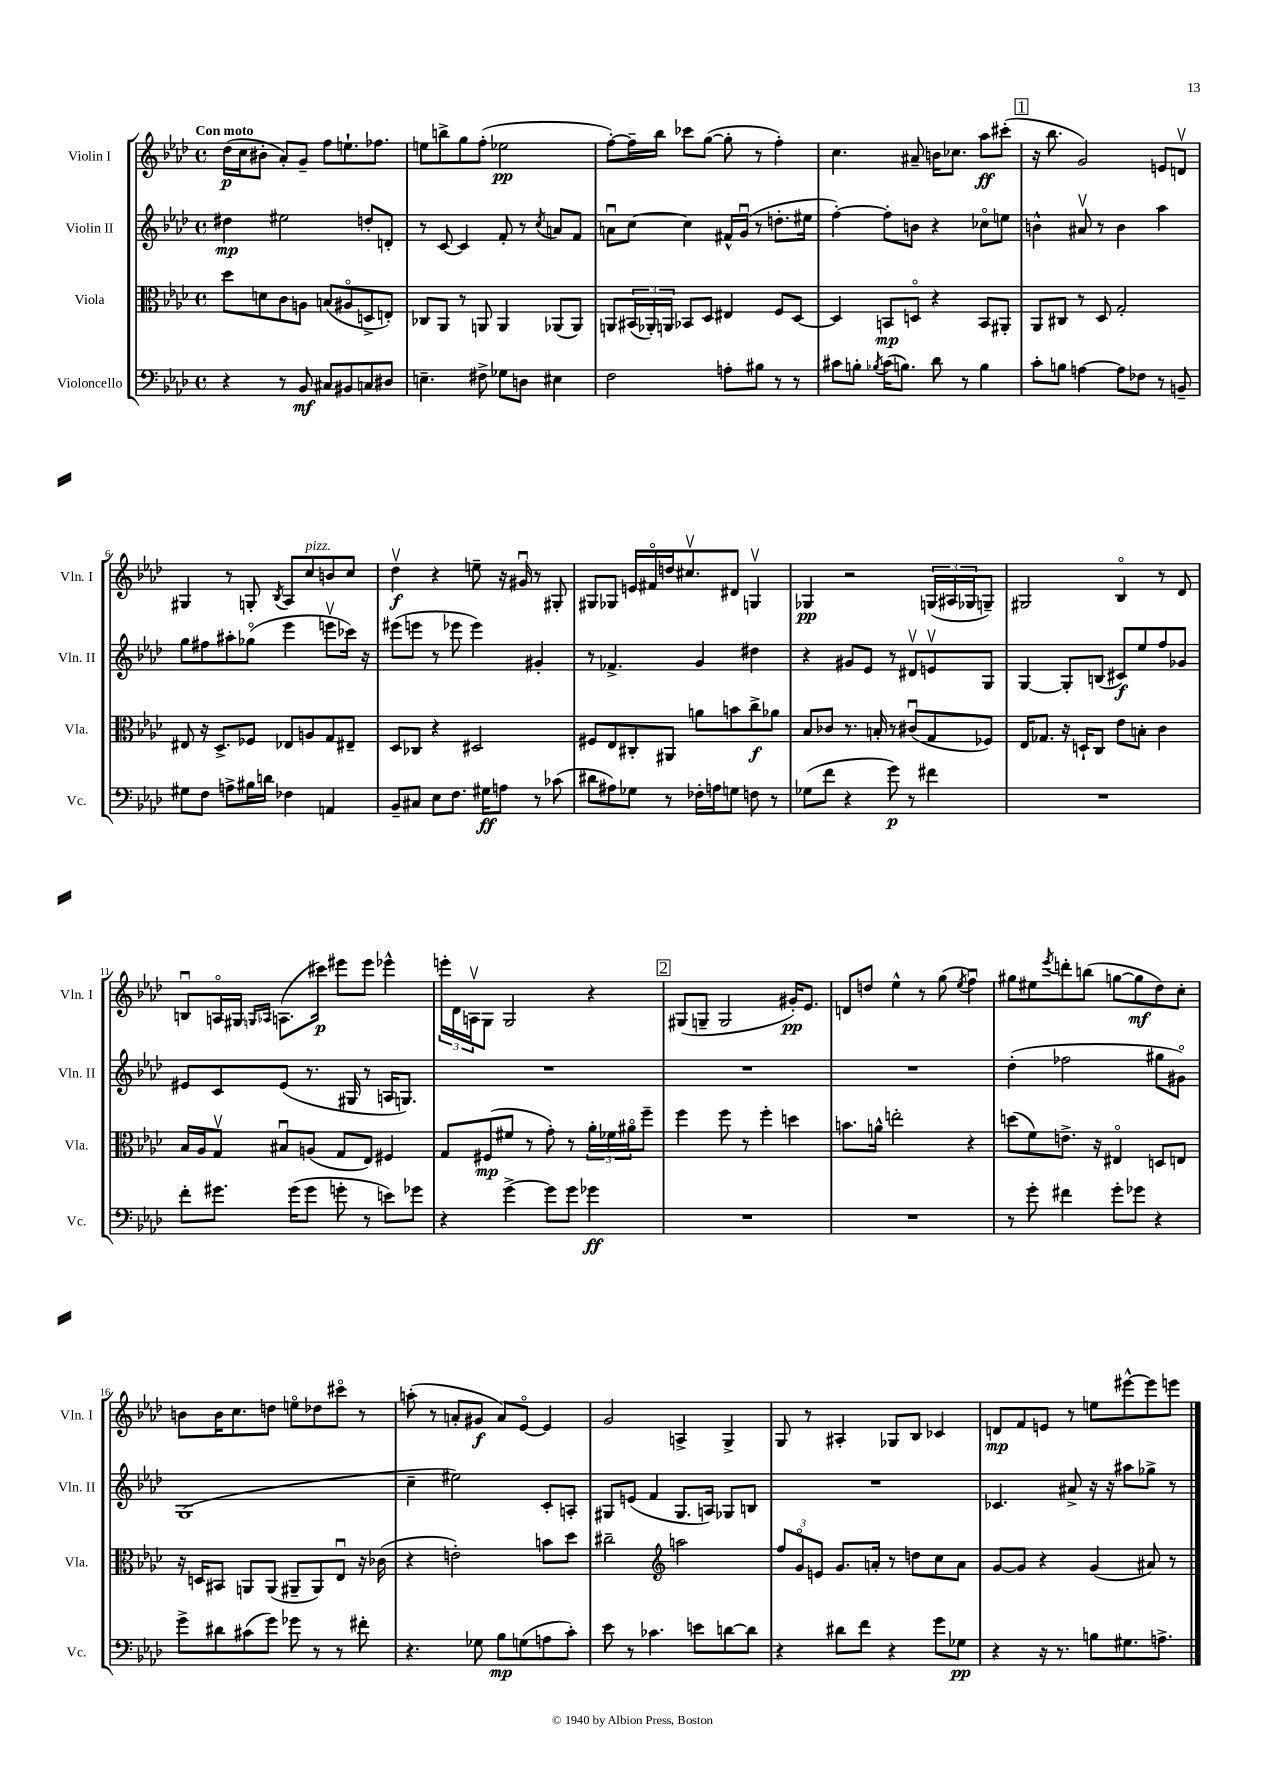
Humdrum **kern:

**kern	**kern	**kern	**kern
*staff4	*staff3	*staff2	*staff1
*clefF4	*clefC3	*clefG2	*clefG2
*k[b-e-a-d-]	*k[b-e-a-d-]	*k[b-e-a-d-]	*k[b-e-a-d-]
*M4/4	*M4/4	*M4/4	*M4/4
*met(c)	*met(c)	*met(c)	*met(c)
4r	8dd-	4dd#	(16dd-
.	.	.	16cc
.	8d	.	8b#'
8r	8c	2ee#	8a-')
8BB-	8A	.	8g~
8C#	(8B	.	8ff
8BB#	8A#o	.	8.ee`
8C	8D^	8dd'	.
.	.	.	8.ff-
8D#	8E')	8d'	.
=	=	=	=
4.E~	8C-	8r	8ee
.	8AA-	[8c	8bb^
.	8r	4c]	8gg
8F#^	8AA	.	(8ff'
8G-	4AA	8f'	2ee-
8D	.	8r	.
.	.	8qcc	.
4E#	(8AA-	8a	.
.	8AA-)	8f	.
=	=	=	=
2F	8AA	8au	[8ff')
.	(24BB#	[8cc	16ff~]
.	24AA-')	.	.
.	.	.	16bb-
.	24AA	.	.
.	8BB-	4cc]	8ccc-
.	8D-	.	([8gg
8A'	4E#	16f#^^	8gg']
.	.	(16gu	.
8B#	.	8r	8r
8r	8F	8.dd'	4ff')
8r	[8D-	.	.
.	.	16ee#	.
=	=	=	=
8c#	4D-]	[4ff')	4.cc
8B'	.	.	.
8qB-	.	.	.
(16c#	8BB	8ff']	.
8.B)	.	.	.
.	8Do	8b	8a#~
8d-	4r	4r	16b
.	.	.	8.cc-
8r	.	.	.
4B	8BB	8cc-o	8aa-
.	8AA#'	8ee	(8ccc#'
=	=	=	=
8c'	8AA-	4b^^	16r
.	.	.	8.bb-
8B	8C#	.	.
[4A	8r	8a#v	2g)
.	8D-	8r	.
8A]	2G'	4b	.
8F-	.	.	.
8r	.	4aa-	8e
8BB~	.	.	8dv
=	=	=	=
8G#	8E#	8gg	4G#
8F	16r	8ff#	.
.	8.D-^	.	.
8A^	.	8aa#'	8r
16B#	8F-	(8gg-o	8G'
16d	.	.	.
.	.	.	8qB-
4F-	8E-	4eee-	8A-
.	8A	.	8cc
4AA	8G	8eeev	8b
.	8E#~	16ccc-)	8cc
.	.	16r	.
=	=	=	=
8BB-~	8D-	(8eee#	4dd-v
8C#	8C-	8eee	.
8E-	4r	8r	4r
8.F	.	8eee-	.
.	2D#	4eee-)	8ee~
16G#	.	.	.
8A	.	.	16r
.	.	.	16g#u
8r	.	4g#'	8r
(8c-	.	.	8G#'
=	=	=	=
8d#	8F#	8r	8G#
8A#)	8E-	4.f-^	8G-
8G-	8C#'	.	16e
.	.	.	16f#o
8r	8AA#	.	16dd
.	.	.	8.cc#v
16F-'	8a	4g	.
16A	.	.	.
8G	8b	.	8d#
8F	8cc^	4dd#	4Gv
8r	8a-	.	.
=	=	=	=
(8G-	8B-	4r	4G-
8f	8c-	.	.
4r	8.r	8g#	2r
.	.	8e-	.
.	16B'	.	.
8g)	8r	8r	.
8r	(8c#u	8d#v	.
4f#	8G	8ev	(24G
.	.	.	24A#
.	.	.	24G-
.	8F-)	8G	8G~)
=	=	=	=
1r	16E-	[4G	2G#
.	8.G-	.	.
.	16r	8G']	.
.	16D`	.	.
.	8C	(8B	.
.	8e-	8c#)	4B-o
.	8B'	8ee-	.
.	4c	8ff	8r
.	.	8g-	8d-
=	=	=	=
8f'	16B-	8e#	8Bu
.	16A-	.	.
8.g#	8Gv	8c	16Ao
.	.	.	16G#
.	.	.	16qqG
.	.	.	16qqA-
.	8B#u	(8e#	(8.A
(16g#	.	.	.
8g#	(8A	8.r	.
.	.	.	16ccc#)
8g'	8G	.	8eee#
.	.	16G#	.
8r	8E-)	8r	8eee#
8e)	4F#	16A	4eee-^^
.	.	8.G)	.
8g-	.	.	.
=	=	=	=
4r	8G	1r	24eee'
.	.	.	24d-
.	.	.	24Av
.	(8F#	.	8G
[4g^	8f#	.	2G
.	8r	.	.
8g]	8g')	.	.
8g	8r	.	.
4g-	24a-'	.	4r
.	24f-	.	.
.	24a#o	.	.
.	8ff~	.	.
=	=	=	=
1r	4ff	1r	(8G#
.	.	.	8G~
.	8ff	.	2G
.	8r	.	.
.	4ff'	.	.
.	4dd	.	16g#')
.	.	.	8.e-
=	=	=	=
1r	8.b	1r	8d
.	.	.	8dd
.	16a^^	.	.
.	2ee'	.	4ee-^^
.	.	.	8r
.	.	.	(8gg
.	.	.	8qee-
.	4r	.	4ffu)
=	=	=	=
8r	(8dd	(4dd-'	8gg#
8g'	8f)	.	8ee#
.	.	.	8qeee-
4f#	8.e^	2ff-	8ddd'
.	.	.	(8bb
.	16r	.	.
8g'	4E#o	.	[8gg
8g-	.	.	8gg]
4r	8D	8gg#	8dd-)
.	8E	8g#o)	8cc'
=	=	=	=
8g^	16r	(1G	8b
.	16D	.	.
8d#	8BB#	.	16b
.	.	.	8.cc
(8c#	8AA	.	.
8g)	(8AA	.	8dd
8g-	8AA#~	.	8eeo
8r	8AA#)	.	8dd-
8r	8E-u	.	8ccc#o
8f#'	16r	.	8r
.	(16c-	.	.
=	=	=	=
4.r	4r	4cc~	(8aa'
.	.	.	8r
.	2e')	2ee#)	8a'
8G-	.	.	8g#
8B-	.	.	8a)
(8G	.	.	[8e-o
8A	8b	8c'	4e-]
8c')	8dd-	8A'	.
=	=	=	=
8e-	2cc#~	8G#	2g
8r	.	(8e	.
4.c-	.	4f	.
*	*clefG2	*	*
.	2aa	8.G#	4A^
8e	.	.	.
.	.	16A)	.
[8d	.	8G-	4G^
8d]	.	8B	.
=	=	=	=
4r	12ff	1r	8G
.	12go	.	.
.	.	.	8r
.	12e	.	.
8d#	8.g	.	4A#'
8f	.	.	.
.	16a'	.	.
4r	8r	.	8G-
.	8dd	.	8B-
8g	8cc	.	4c-
8G-	8a	.	.
=	=	=	=
4r	[8g	4.c-	8d
.	8g]	.	8f
16r	4r	.	8e
8.r	.	.	.
.	.	8a#^	8r
8B	(4g	16r	8ee
.	.	16r	.
8.G#	.	8aa#	[8eee#^^
.	8a#)	8gg-^	8eee#]
8.A^	.	.	.
.	8r	8r	8eee
==	==	==	==
*-	*-	*-	*-
